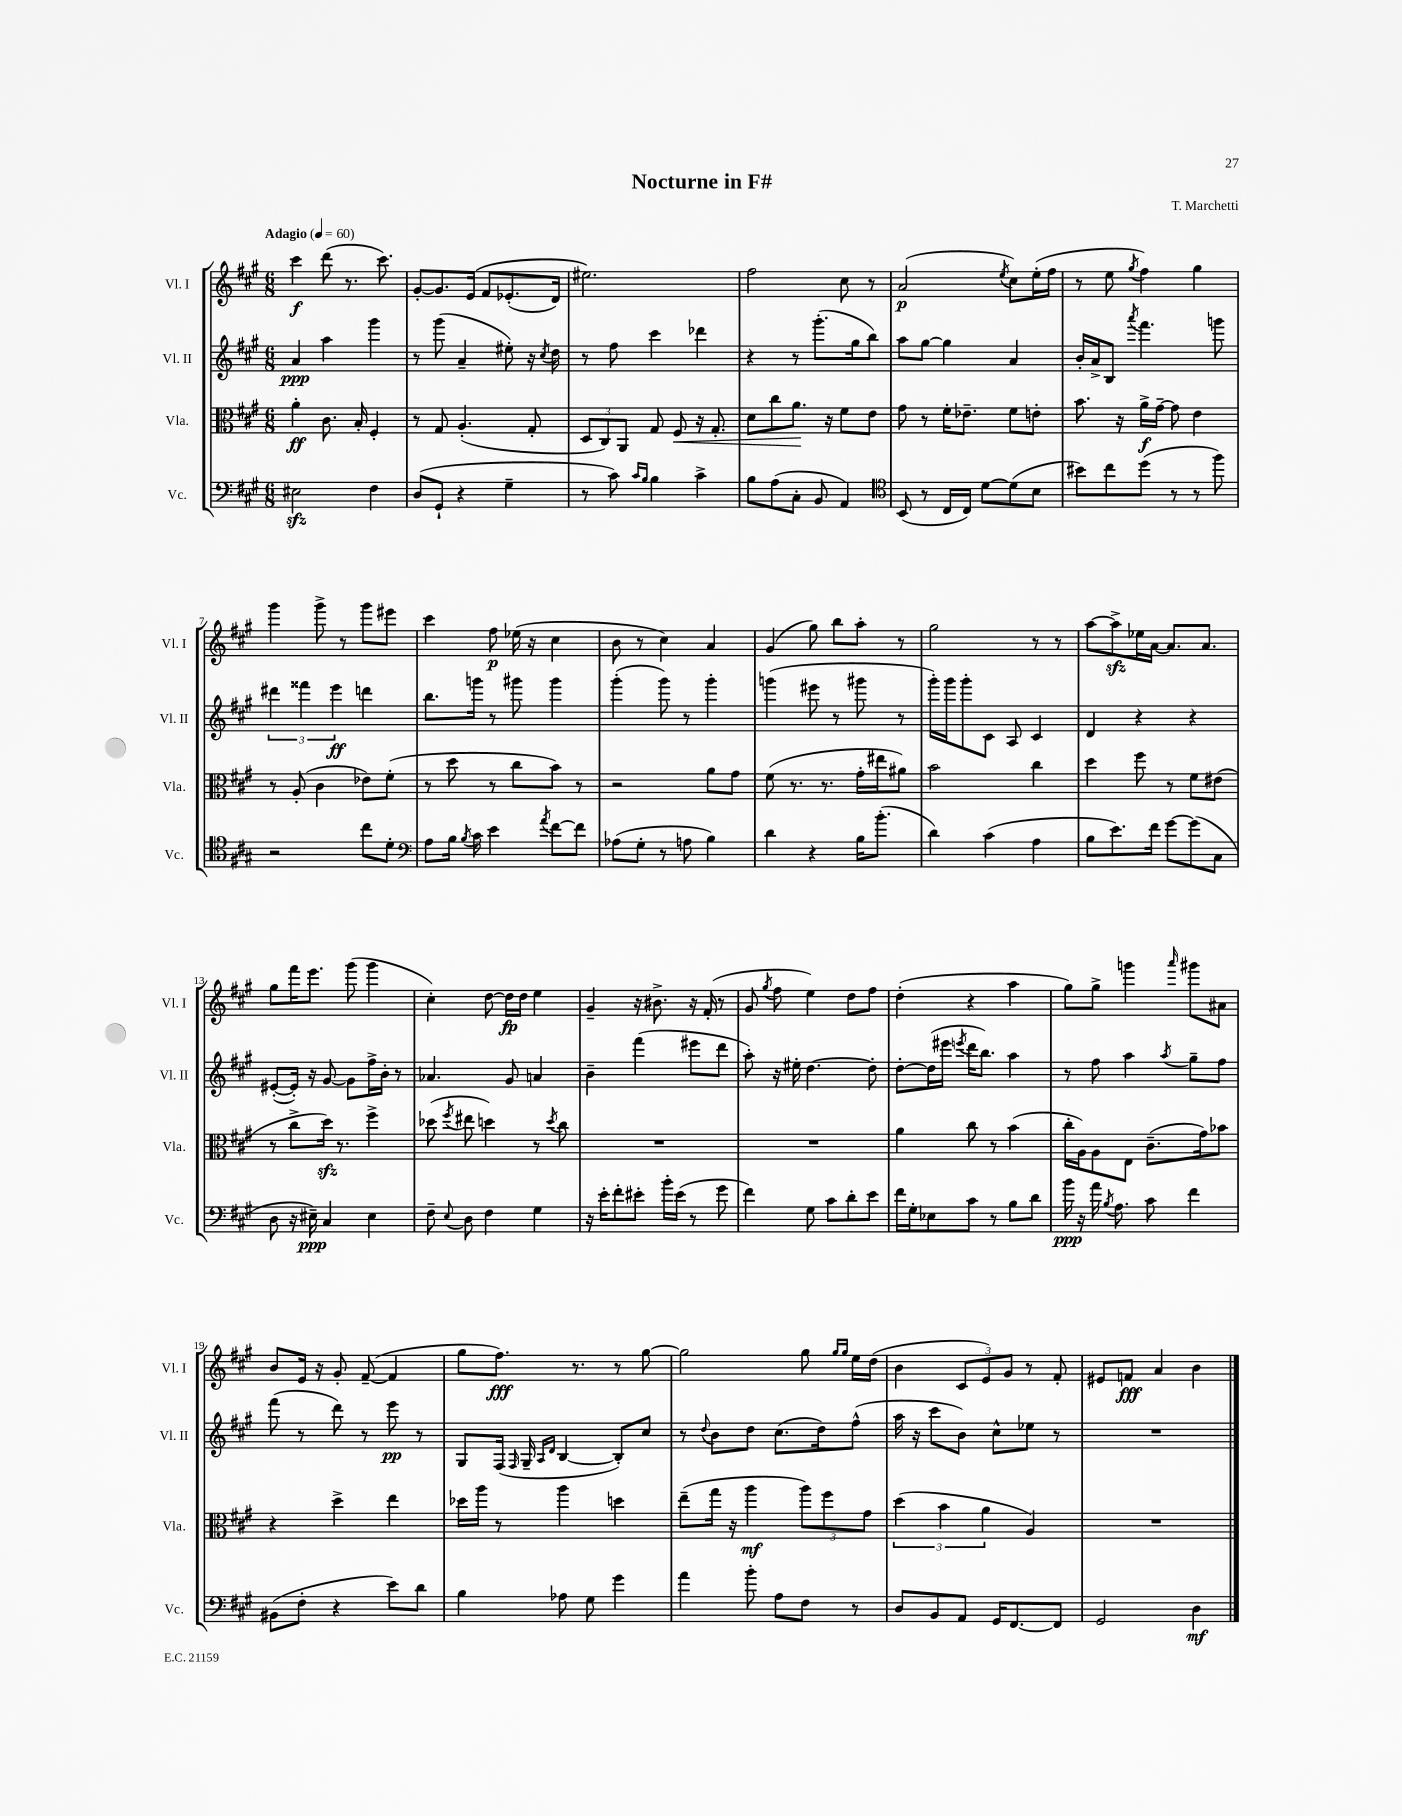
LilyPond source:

\header { title = "Nocturne in F#" composer = "T. Marchetti" }
<<
\new StaffGroup <<
\new Staff = "s0" \with { instrumentName = "Vl. I" shortInstrumentName = "Vl. I" } {
    \clef treble \key a \major \numericTimeSignature \time 6/8 \tempo "Adagio" 4 = 60
    \autoBeamOff cis'''4\f d'''8( r8. cis'''8.) |
    gis'8[~-. gis'8. e'16]\( fis'8[ ees'8.-.( d'16]) |
    eis''2.\) |
    fis''2 cis''8 r8 |
    a'2\p( \acciaccatura { e''8 } cis''8[) e''16-.( fis''16] |
    r8 e''8 \acciaccatura { gis''8 } fis''4) gis''4 |
    gis'''4 gis'''8-> r8 gis'''8[ eis'''8] |
    cis'''4 fis''8\p ees''16( r16 cis''4 |
    b'8 r8 cis''4) a'4 |
    gis'4( gis''8) b''8[ a''8]-. r8 |
    gis''2 r8 r8 |
    a''8[~ a''8->\sfz ees''16 a'16]~ a'8.[ a'8.] |
    gis''8[ fis'''16 e'''8.] gis'''8( gis'''4 |
    cis''4-.) d''8~ d''16[\fp d''16] e''4 |
    gis'4-- r16 bis'8.-> r16 fis'16-.( r8 |
    gis'8 \acciaccatura { gis''8 } fis''8 e''4) d''8[ fis''8] |
    d''4-.( r4 a''4 |
    gis''8[) gis''8]-> g'''4 \grace { a'''16 } gis'''8[ ais'8] |
    b'8[ e'16] r16 gis'8-. fis'8~--( fis'4 |
    gis''8[ fis''8.]\fff) r8. r8 gis''8~ |
    gis''2 gis''8 \grace { gis''16[ gis''16] } e''16[ d''16]( |
    b'4 \tuplet 3/2 { cis'8[ e'8) gis'8] } r8 fis'8-. |
    eis'8[ f'8]\fff a'4 b'4 \bar "|." |
}
\new Staff = "s1" \with { instrumentName = "Vl. II" shortInstrumentName = "Vl. II" } {
    \clef treble \key a \major \numericTimeSignature \time 6/8
    \autoBeamOff a'4\ppp a''4 gis'''4 |
    r8 gis'''8( a'4-- eis''8-.) r16 \acciaccatura { cis''8 } d''16 |
    r8 fis''8 cis'''4 des'''4 |
    r4 r8 gis'''8.[-.( gis''16 b''8]) |
    a''8[ gis''8]~ gis''4 a'4 |
    b'16[-. a'16-> b8] \acciaccatura { a'''8 } fis'''4. g'''8 |
    \tuplet 3/2 { dis'''4 fisis'''4 e'''4\ff } d'''4 |
    b''8.[ g'''16] r8 gis'''8 gis'''4 |
    gis'''4-.( gis'''8) r8 gis'''4-. |
    g'''4( eis'''8 r8 gis'''8 r8 |
    gis'''16[-.) gis'''16 gis'''8-. cis'8] a8 cis'4 |
    d'4 r4 r4 |
    eis'8[~-.( eis'16]-.) r16 gis'8~ gis'8[ fis''16-> b'16]-. r8 |
    aes'4. gis'8 a'4 |
    b'4-- fis'''4( eis'''8[ d'''8] |
    a''8-.) r16 eis''16-. d''4.~ d''8-. |
    d''8[~-. d''16( eis'''16] \acciaccatura { e'''8 } d'''16[ b''8.]) a''4 |
    r8 fis''8 a''4 \acciaccatura { a''8 } gis''8[-- fis''8] |
    fis'''8( r8 d'''8) r8 e'''8\pp r8 |
    gis8[ fis16]( \grace { fis16 } gis16-- \grace { a16[ d'16] } b4~ b8[-.) cis''8] |
    r8 \appoggiatura { d''8 } b'8[ d''8] cis''8.[( d''16) fis''8]-^( |
    a''16 r16 cis'''8[ b'8]) cis''8[-^ ees''8] r8 |
    R2. \bar "|." |
}
\new Staff = "s2" \with { instrumentName = "Vla." shortInstrumentName = "Vla." } {
    \clef alto \key a \major \numericTimeSignature \time 6/8
    \autoBeamOff a'4-.\ff cis'8. b16-. fis4-. |
    r8 gis8 a4.-.( gis8-. |
    \tuplet 3/2 { d8[ cis8) a,8] } gis8 fis8\< r16 gis8.-. |
    d'8[ cis''8 a'8.]\! r16 fis'8[ e'8] |
    gis'8 r8 fis'16[-. ees'8.]-- fis'8[ e'8]-. |
    b'8. r16 a'16[->\f gis'16]~-- gis'8 e'4 |
    r8 a8-.( cis'4 ees'8[) fis'8]-.( |
    r8 d''8 r8 cis''8[ b'8]) r8 |
    r2 a'8[ gis'8] |
    fis'8( r8. r8. gis'16[-. eis''16 ais'8]) |
    b'2 cis''4 |
    d''4 fis''8 r8 fis'8[ eis'8]( |
    r8 cis''8[-> d''16]\sfz) r8. fis''4-> |
    des''8( \acciaccatura { fis''8 } eis''8 d''4) r8 \acciaccatura { d''8 } cis''8 |
    R2. |
    R2. |
    a'4 cis''8 r8 b'4( |
    cis''16[-. a16) a8 e8] cis'8.[--( gis'16) bes'8] |
    r4 d''4-> e''4 |
    des''16[ a''16] r8 a''4 d''4 |
    e''8[--( gis''16] r16 a''4\mf \tuplet 3/2 { a''8[) fis''8 gis'8] } |
    \tuplet 3/2 { d''4( b'4 a'4 } a4) |
    R2. \bar "|." |
}
\new Staff = "s3" \with { instrumentName = "Vc." shortInstrumentName = "Vc." } {
    \clef bass \key a \major \numericTimeSignature \time 6/8
    \autoBeamOff eis2\sfz fis4 |
    d8[( gis,8]-! r4 gis4-- |
    r8 cis'8) \grace { cis'16[ b16] } b4 cis'4-> |
    b8[ a8( cis8]-. b,8 a,4) |
    \clef tenor b,8( r8 cis16[ cis16]) d'8[~ d'8( b8] |
    bis'8[) cis''8 d''8]( r8 r8 fis''8) |
    r2 cis''8[ d'8]-. |
    \clef bass a8[ b16] \acciaccatura { b8 } cis'16 e'4 \acciaccatura { a'8 } fis'8[~ fis'8] |
    aes8[( gis8]-. r8 a8 b4) |
    d'4 r4 b16[ b'8.]-.( |
    d'4) cis'4( a4 |
    b8[ e'8.) fis'16] gis'8[~ gis'8( cis8] |
    d8 r16 eis16--\ppp) cis4 eis4 |
    fis8-- \appoggiatura { e8 } d8 fis4 gis4 |
    r16 e'16[-. fis'8-. eis'8]-. b'16[-. eis'16]( r8 gis'8 |
    fis'4) gis8 cis'8[ d'8-. e'8] |
    fis'16[ gis16-. ees8 cis'8] r8 b8[ d'8] |
    b'16\ppp r16 a'16 \acciaccatura { b8 } a8. cis'8 fis'4 |
    bis,8[( fis8]-. r4 e'8[) d'8] |
    b4 aes8 gis8 gis'4 |
    a'4 b'8-. a8[ fis8] r8 |
    d8[ b,8 a,8] gis,16[ fis,8.~ fis,8] |
    gis,2 d4\mf \bar "|." |
}
>>
>>
